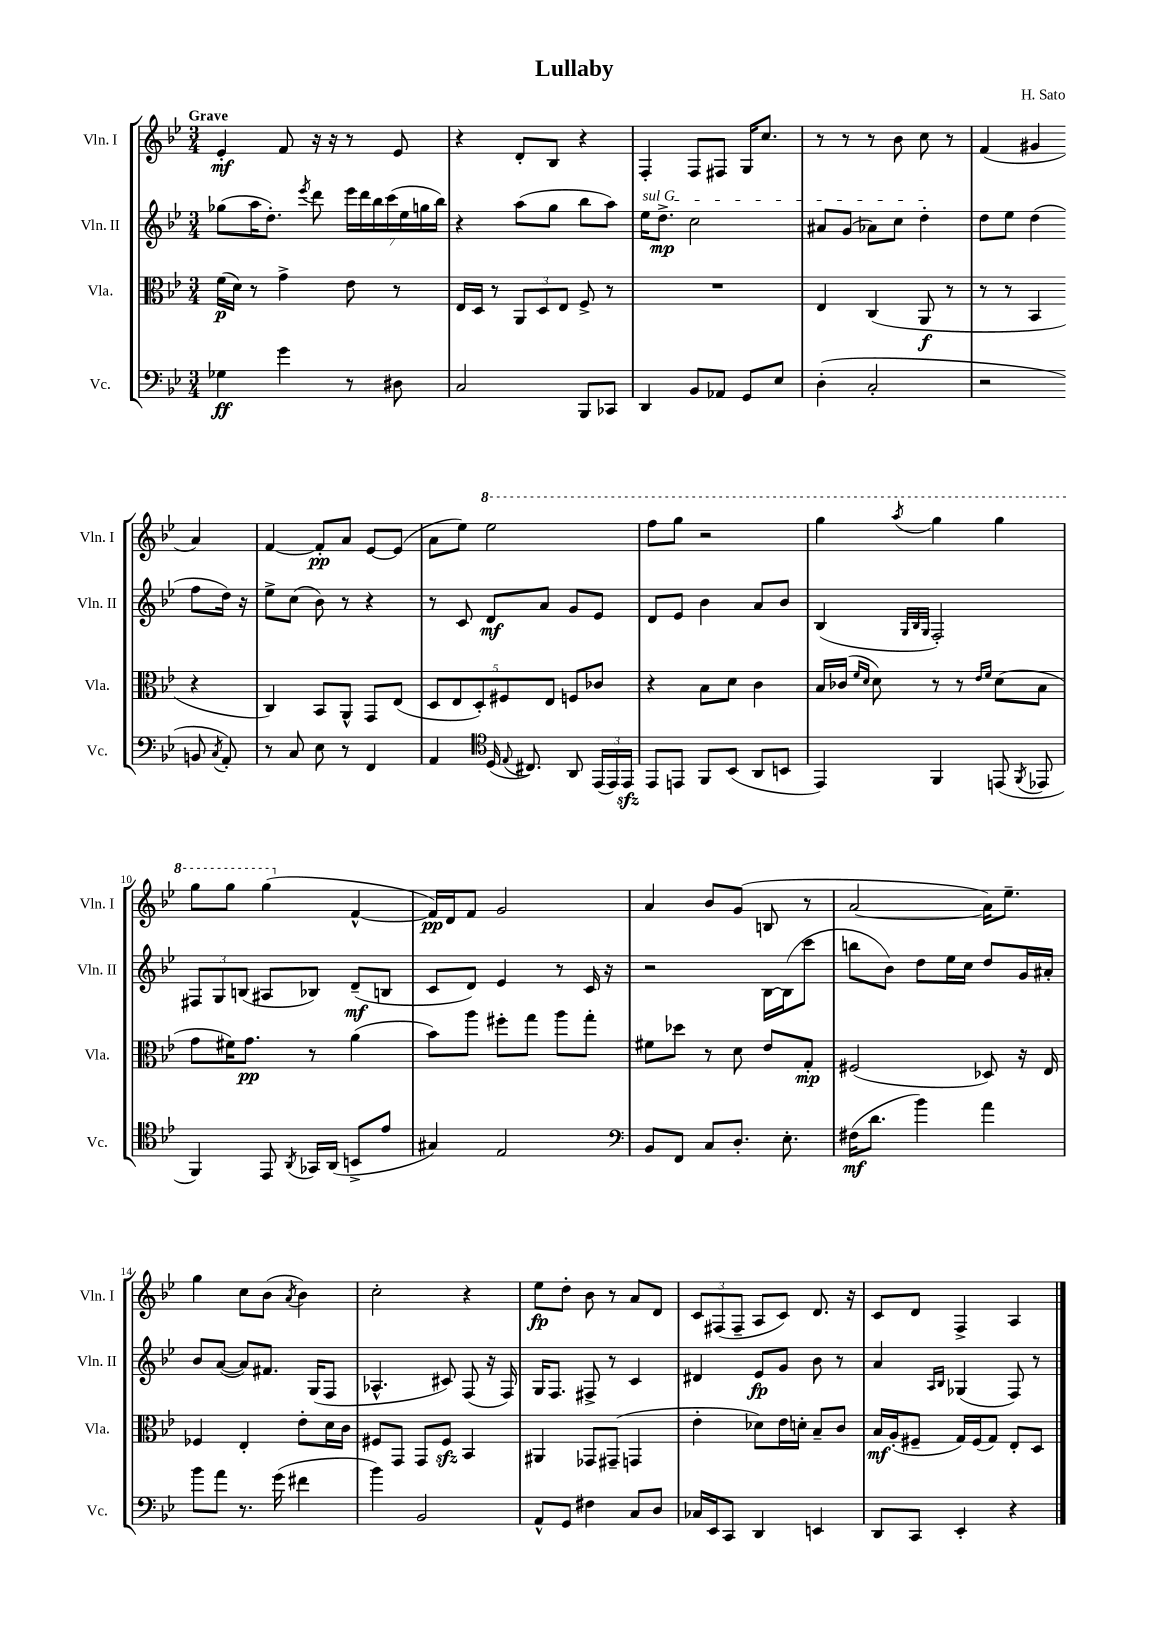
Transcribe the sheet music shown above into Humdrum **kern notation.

**kern	**kern	**kern	**kern
*staff4	*staff3	*staff2	*staff1
*clefF4	*clefC3	*clefG2	*clefG2
*k[b-e-]	*k[b-e-]	*k[b-e-]	*k[b-e-]
*M3/4	*M3/4	*M3/4	*M3/4
4G-\	(16f\LL	(8gg-\L	4e-'/
.	16d\JJ)	.	.
.	8r	16aa\K	.
.	.	8.dd'\J)	.
4g\	4g^\	.	8f/
.	.	8qeee-/	.
.	.	8ddd\	16r
.	.	.	16r
8r	8e-\	28eee-\LL	8r
.	.	28ddd\	.
.	.	28bb-\	.
.	.	(28ccc\	.
8D#\	8r	.	8e-/
.	.	28ee-\	.
.	.	28gg\	.
.	.	28bb-\JJ)	.
=	=	=	=
2C/	16E-/LL	4r	4r
.	16D/JJ	.	.
.	8r	.	.
.	12AA/L	(8aa\L	8d'/L
.	12D/	.	.
.	.	8gg\J	8B-/J
.	12E-/J	.	.
8BBB-/L	8F^/	8bb-\L	4r
8CC-/J	8r	8aa\J)	.
=	=	=	=
4DD/	2.r	16ee-\LK	4F'/
.	.	8.dd^\J	.
8BB-/L	.	2cc\	8F/L
8AA-/J	.	.	8F#/J
8GG/L	.	.	16G/LK
.	.	.	8.cc/J
8E-/J	.	.	.
=	=	=	=
(4D'\	4E-/	8a#/L	8r
.	.	(8g/J	8r
2C'/	(4C/	8a-\L)	8r
.	.	8cc\J	8b-\
.	8AA/	4dd'\	8cc\
.	8r	.	8r
=	=	=	=
2r	8r	8dd\L	(4f/
.	8r	8ee-\J	.
.	4BB-/	(4dd\	4g#/
8BB/	4r	8ff\L	4a/)
8qC/	.	.	.
8AA'/)	.	16dd\Jk)	.
.	.	16r	.
=	=	=	=
8r	4C/)	8ee-^\L	[4f/
8C/	.	(8cc\J	.
8E-\	8BB-/L	8b-\)	8f'/]L
8r	8AA^^/J	8r	8a/J
4FF/	8GG/L	4r	[8e-/L
.	(8E-/J	.	(8e-/]J
=	=	=	=
4AA/	10D/L	8r	8a\L
.	10E-/	.	.
.	.	8c/	8ee-\J)
.	10D'/)	.	.
*clefC4	*	*	*
(16D/	.	8d/L	2eee-\
.	10F#/	.	.
8qqE-/	.	.	.
8.C#/)	.	.	.
.	.	8a/J	.
.	10E-/J	.	.
8AA/	8F/L	8g/L	.
(24EE-/LL	8c-/J	8e-/J	.
24EE-/)	.	.	.
24EE-/JJ	.	.	.
=	=	=	=
8EE-/L	4r	8d/L	8fff\L
8EE/J	.	8e-/J	8ggg\J
8FF/L	8B-\L	4b-\	2r
(8BB-/J	8d\J	.	.
8AA/L	4c\	8a/L	.
8BB/J	.	8b-/J	.
=	=	=	=
4EE-/)	16B-/LL	(4B-/	4ggg\
.	(16c-/JJ	.	.
.	16qqf/LL	.	.
.	16qqd/JJ	.	.
.	8d\)	.	.
.	.	32qqG/LLL	.
.	.	32qqB-/	.
.	.	32qqG/JJJ	8qaaa/
4FF/	8r	2F'/)	4ggg\
.	8r	.	.
.	16qqe-/LL	.	.
.	16qqf/JJ	.	.
(8EE/	(8d\L	.	4ggg\
8qFF/	.	.	.
8EE-/	8B-\J	.	.
=	=	=	=
4FF/)	8g\L	12F#/L	8ggg\L
.	.	12G/	.
.	16f#\K)	.	8ggg\J
.	.	(12B/J	.
.	8.g\J	.	.
8EE-/	.	8A#/L	(4ggg\
8qAA/	.	.	.
16GG-/LL	8r	8B-/J)	.
(16AA/JJ	.	.	.
8BB^/L	(4a\	(8d~/L	[4f^^/
8e-/J	.	8B/J	.
=	=	=	=
4G#/)	8b-\L)	8c/L	16f/]LL)
.	.	.	16d/J
.	8aa\J	8d/J)	8f/J
2E-/	8ff#'\L	4e-/	2g/
.	8gg\J	.	.
.	8aa\L	8r	.
.	8gg'\J	16c/	.
.	.	16r	.
=	=	=	=
*clefF4	*	*	*
8BB-/L	8f#\L	2r	4a/
8FF/J	8dd-\J	.	.
8C/L	8r	.	8b-/L
8.D'/J	8d\	.	(8g/J
.	8e-/L	[16B-\LL	8B/
8.E-'\	.	(16B-\]J	.
.	8G'/J	8ccc\J	8r
=	=	=	=
(16F#\LK	(2F#/	8bb\L	[2a/
8.d\J	.	.	.
.	.	8b-\J)	.
4b-\)	.	8dd\L	.
.	.	16ee-\L	.
.	.	16cc\JJ	.
4a\	8D-/)	8dd/L	16a\]LK)
.	.	.	8.ee-~\J
.	16r	16g/L	.
.	16E-/	16a#'/JJ	.
=	=	=	=
8b-\L	4F-/	8b-/L	4gg\
8a\J	.	([8a/J	.
8.r	4E-'/	8a/]L)	8cc\L
.	.	8.f#/J	(8b-\J
(16g\	.	.	.
.	.	.	8qa/
4f#\	8e-'\L	.	4b-\)
.	.	(16G/LK	.
.	16d\L	8F/J	.
.	16c\JJ	.	.
=	=	=	=
4b-\)	8F#/L	4.A-^^/	2cc'\
.	8GG/J	.	.
2BB-/	8GG/L	.	.
.	8F#/J	8c#/)	.
.	4BB-/	(8F/	4r
.	.	16r	.
.	.	16F/)	.
=	=	=	=
8AA^^/L	4AA#/	16G/LK	8ee-\L
.	.	8.F/J	.
8GG/J	.	.	8dd'\J
4F#\	8GG-/L	8F#^/	8b-\
.	(8GG#~/J	8r	8r
8C/L	4GG/	4c/	8a/L
8D/J	.	.	8d/J
=	=	=	=
16C-/LL	4e-'\	4d#/	12c/L
16EE-/J	.	.	.
.	.	.	(12F#/
8CC/J	.	.	.
.	.	.	12F#~/J
4DD/	8d-\L)	8e-/L	8A/L
.	16e-\L	8g/J	8c/J)
.	16d'\JJ	.	.
4EE/	8B-~/L	8b-\	8.d/
.	8c/J	8r	.
.	.	.	16r
=	=	=	=
8DD/L	16B-/LL	4a/	8c/L
.	(16A'/J	.	.
8CC/J	8F#~/J	.	8d/J
.	.	16qqA/LL	.
.	.	16qqB-/JJ	.
4EE-'/	16G/LL)	(4G-/	4F^/
.	(16F#/J	.	.
.	8G/J)	.	.
4r	8E-'/L	8F/)	4A/
.	8D/J	8r	.
==	==	==	==
*-	*-	*-	*-
